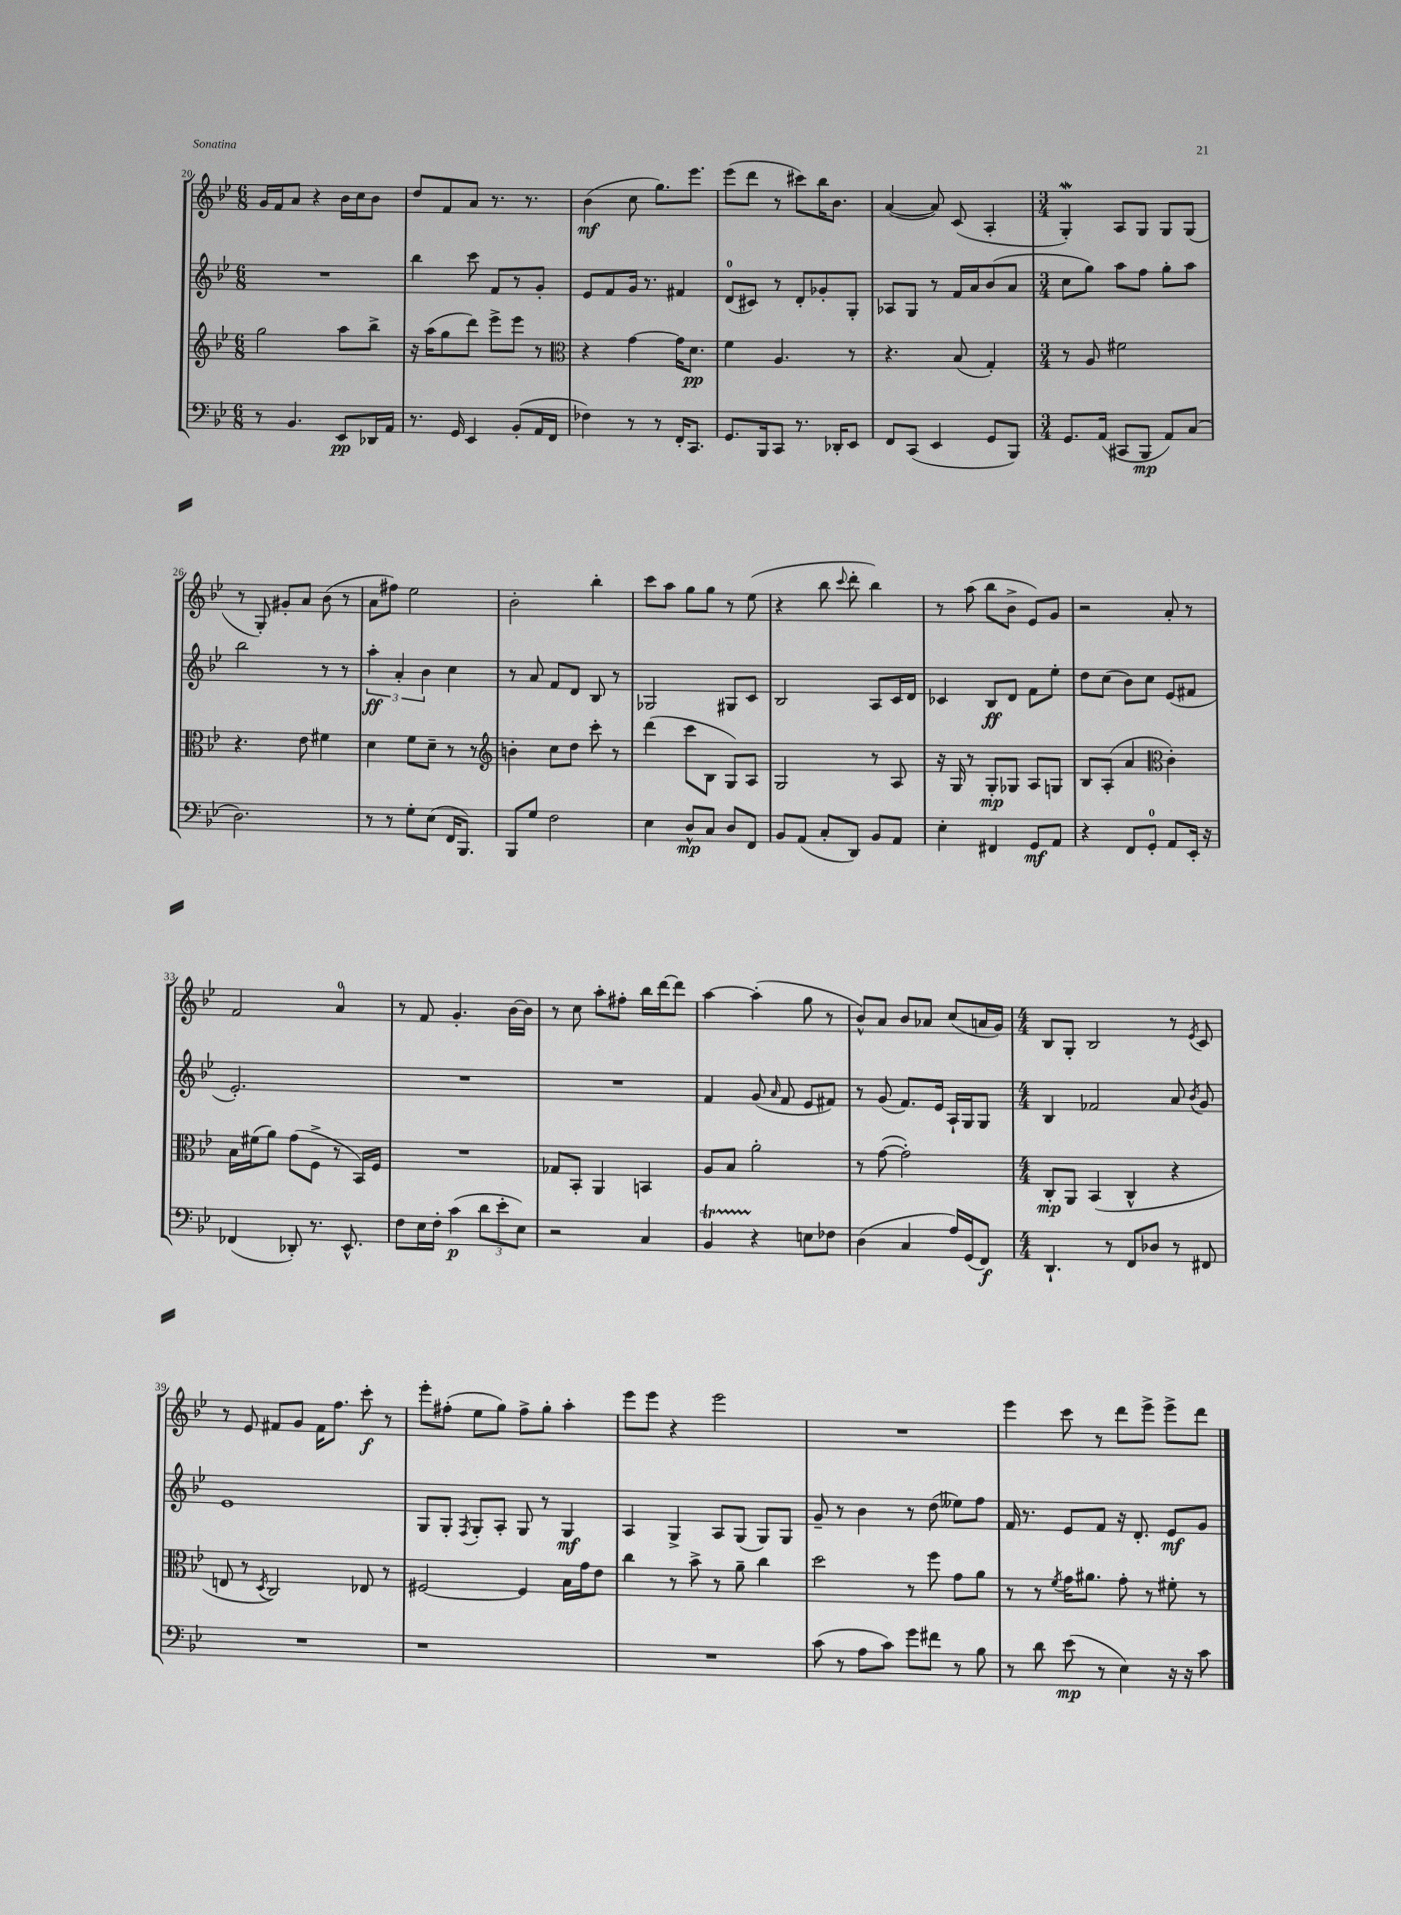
<<
\new StaffGroup <<
\new Staff = "s0" {
    \clef treble \key bes \major \numericTimeSignature \time 6/8
    \autoBeamOff g'16[ f'16 a'8] r4 bes'16[ c''16 bes'8] |
    d''8[ f'8 a'8] r8. r8. |
    bes'4\mf( c''8 g''8.[) ees'''8.] |
    ees'''8[( d'''8] r8 cis'''8[) bes''16 bes'8.] |
    a'4~( a'8) c'8( a4-. |
    \numericTimeSignature \time 3/4 g4-.\mordent) a8[ g8] g8[ g8]( |
    r8 g8-.) gis'8[-. a'8] bes'8( r8 |
    a'8[ fis''8]) ees''2 |
    bes'2-. bes''4-. |
    c'''8[ a''8] g''8[ g''8] r8 ees''8( |
    r4 bes''8 \appoggiatura { c'''8 } d'''8-. bes''4) |
    r8 a''8( bes''8[ bes'8]-> ees'8[) g'8] |
    r2 a'8-. r8 |
    f'2 a'4-0 |
    r8 f'8 g'4.-. bes'16[~ bes'16] |
    r8 c''8 a''8[-. fis''8]-. bes''16[ d'''16~ d'''8] |
    a''4~ a''4-.( g''8 r8 |
    bes'8[-^) a'8] bes'8[ aes'8] c''8[( a'16 g'16]) |
    \numericTimeSignature \time 4/4 bes8[ g8]-. bes2 r8 \acciaccatura { ees'8 } c'8 |
    r8 ees'8 fis'8[ g'8] fis'16[ f''8.] c'''8-.\f r8 |
    ees'''8[-. fis''8]-.( ees''8[ g''8]) fis''8[-> g''8]-. a''4-. |
    ees'''8[ ees'''8] r4 ees'''2 |
    R1 |
    ees'''4 c'''8 r8 d'''8[ ees'''8]-> ees'''8[-> d'''8] \bar "|." |
}
\new Staff = "s1" {
    \clef treble \key bes \major \numericTimeSignature \time 6/8
    \autoBeamOff R2. |
    bes''4 c'''8 f'8[ r8 g'8]-. |
    ees'8[ f'8 g'16] r8. fis'4 |
    d'8[-0( cis'8]) r8 d'8[-. ges'8-. g8]-. |
    aes8[ g8] r8 f'16[ a'16 bes'8( a'8] |
    \numericTimeSignature \time 3/4 c''8[ g''8]) a''8[ f''8] g''8[-. a''8] |
    bes''2 r8 r8 |
    \tuplet 3/2 { a''4-.\ff a'4-. bes'4 } c''4 |
    r8 a'8 f'8[ d'8] bes8 r8 |
    ges2 gis8[ c'8] |
    bes2 a8[ c'16 d'16] |
    ces'4 bes8[\ff d'8] f'8[ ees''8]-. |
    d''8[ c''8]( bes'8[) c''8] ees'8[( fis'8] |
    ees'2.-.) |
    R2. |
    R2. |
    f'4 g'8( \grace { a'16 } f'8 ees'8[ fis'8]) |
    r8 g'8( f'8.[) ees'16] a16[-! g16 g8] |
    \numericTimeSignature \time 4/4 bes4 fes'2 a'8 \acciaccatura { bes'8 } g'8 |
    ees'1 |
    g8[ g8]-. \acciaccatura { f8 } g8[-. a8]-. g8 r8 g4\mf |
    a4 g4-> a8[ g8]( g8[) g8] |
    g'8-- r8 bes'4 r8 d''8( eeses''8[) f''8] |
    f'16 r8. ees'8[ f'8] r16 d'8.-. ees'8[\mf g'8] \bar "|." |
}
\new Staff = "s2" {
    \clef treble \key bes \major \numericTimeSignature \time 6/8
    \autoBeamOff g''2 a''8[ bes''8]-> |
    r16 a''16[( g''8 d'''8]) ees'''8[-> ees'''8] r8 |
    \clef alto r4 g'4~ g'16[ d'8.]\pp |
    f'4 a4. r8 |
    r4. bes8( g4-.) |
    \numericTimeSignature \time 3/4 r8 a8 fis'2 |
    r4. ees'8 fis'4 |
    d'4 f'8[ d'8]-- r8 r8 |
    \clef treble b'4-. c''8[ d''8] c'''8-. r8 |
    d'''4( c'''8[ bes8] g8[) a8] |
    g2 r8 a8 |
    r16 g16 r8 g8[-.\mp ges8] a8[ g8] |
    bes8[ a8]-.( a'4 \clef alto c'4-.) |
    bes16[ fis'16( a'8]) g'8[( f8]-> r8 bes,16[) f16] |
    R2. |
    ges8[ bes,8]-. a,4 b,4 |
    a8[ bes8] a'2-. |
    r8 g'8~( g'2-.) |
    \numericTimeSignature \time 4/4 c8[-.\mp a,8] bes,4( c4-^ r4 |
    e8 r8 \acciaccatura { d8 } c2) ees8 r8 |
    fis2~ fis4 bes16[ g'16 ees'8] |
    c''4 r8 bes'8-> r8 a'8-- c''4 |
    d''2 r8 f''8 g'8[ a'8] |
    r8 r8 \acciaccatura { f'8 } g'16[ ais'8.] g'8-. r8 fis'8-. r8 \bar "|." |
}
\new Staff = "s3" {
    \clef bass \key bes \major \numericTimeSignature \time 6/8
    \autoBeamOff r8 bes,4. ees,8[\pp des,16 a,16] |
    r8. g,16 ees,4 bes,8[-.( a,16 f,16] |
    fes4) r8 r8 f,16[-. c,8.] |
    g,8.[ bes,,16 c,8] r8. des,16[-. ees,8] |
    f,8[ c,8]( ees,4 g,8[ bes,,8]) |
    \numericTimeSignature \time 3/4 g,8.[ a,16]( cis,8[ bes,,8]\mp a,8[) c8]( |
    d2.) |
    r8 r8 g8[-. ees8]( f,16[ bes,,8.]) |
    bes,,8[ g8] f2 |
    ees4 d8[-^\mp c8] d8[ f,8] |
    bes,8[ a,8]( c8[-. d,8]) bes,8[ a,8] |
    ees4-. fis,4 g,8[\mf a,8] |
    r4 f,8[ g,8]-0-. a,8[ ees,16]-. r16 |
    fes,4( des,8-.) r8. ees,8.-^ |
    f8[ ees16 f16]-. c'4\p( \tuplet 3/2 { d'8[ ees'8-. ees8]) } |
    r2 c4 |
    bes,4\startTrillSpan r4\stopTrillSpan e8[ fes8] |
    d4( c4 a16[) g,16( f,8]\f) |
    \numericTimeSignature \time 4/4 d,4.-! r8 f,8[ des8] r8 fis,8 |
    R1 |
    r1 |
    R1 |
    c'8( r8 a8[ c'8]) g'8[ fis'8] r8 bes8 |
    r8 d'8 ees'8\mp( r8 ees4) r16 r16 c'8 \bar "|." |
}
>>
>>
\layout { \context { \Score currentBarNumber = #20 } }
